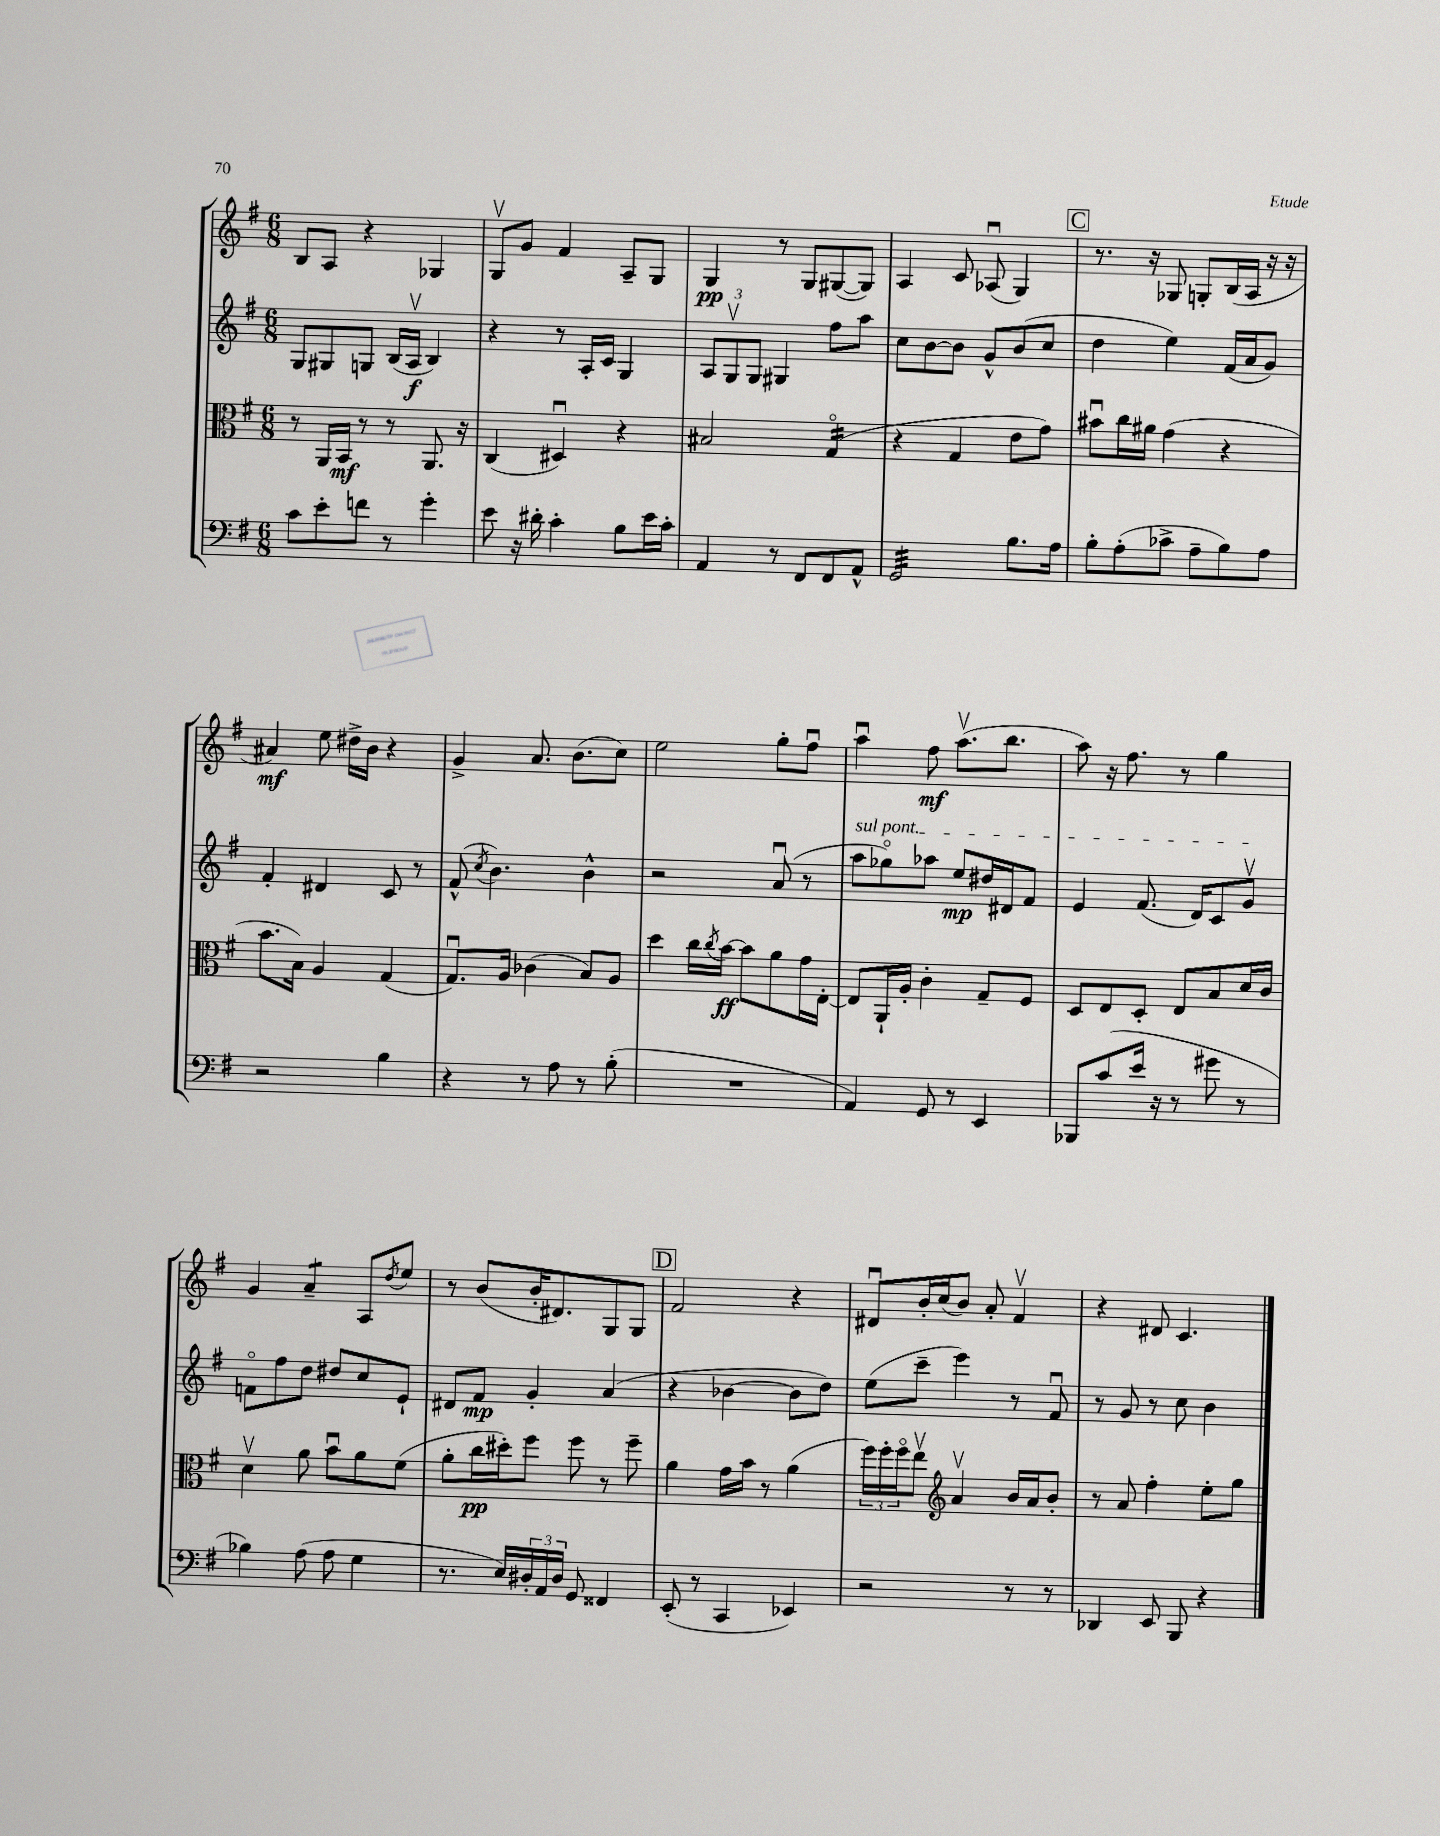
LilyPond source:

<<
\new StaffGroup <<
\new Staff = "s0" {
    \clef treble \key g \major \numericTimeSignature \time 6/8
    b8 a8 r4 ges4 |
    g8\upbow g'8 fis'4 a8-- g8 |
    g4\pp r8 g8 gis8~( gis8) |
    a4 c'8 aes8\downbow( g4) |
    \mark \markup { \box "C" } r8. r16 ges8 g8-. b16( a16 r16 r16 |
    ais'4\mf) e''8 dis''16-> b'16 r4 |
    g'4-> a'8. b'8.( c''8) |
    e''2 g''8-. fis''8\downbow |
    a''4\downbow fis''8\mf a''8.\upbow( b''8. |
    a''8) r16 fis''8. r8 g''4 |
    g'4 a'4:8-- a8 \acciaccatura { d''8 } e''8 |
    r8 b'8( b'16-. dis'8.) g8 g8 |
    \mark \markup { \box "D" } fis'2 r4 |
    dis'8\downbow b'16-. c''16( b'8) a'8-. fis'4\upbow |
    r4 dis'8 c'4. \bar "|." |
}
\new Staff = "s1" {
    \clef treble \key g \major \numericTimeSignature \time 6/8
    g8 gis8 g8 b16( a16\upbow\f b4) |
    r4 r8 a16-. c'16 g4 |
    \tuplet 3/2 { a8 g8\upbow g8 } gis4 fis''8 a''8 |
    c''8 b'8~ b'8 g'8-^ b'8( c''8 |
    \mark \markup { \box "C" } d''4 e''4) fis'16( a'16 g'8) |
    fis'4-. dis'4 c'8 r8 |
    fis'8-^( \acciaccatura { c''8 } b'4.) b'4-^ |
    r2 a'8\downbow( r8 |
    \once \override TextSpanner.bound-details.left.text = \markup { \italic "sul pont." } a''8\startTextSpan ges''8\flageolet) aes''8 e''8\mp dis''16 dis'16 fis'8 |
    e'4 fis'8.( d'16) c'8 g'8\upbow\stopTextSpan |
    f'8\flageolet fis''8 d''8 dis''8 c''8 e'8-! |
    dis'8 fis'8\mp g'4-. a'4( |
    \mark \markup { \box "D" } r4 bes'4~ bes'8 d''8) |
    e''8( c'''8-- e'''4) r8 fis'8\downbow |
    r8 g'8 r8 c''8 b'4 \bar "|." |
}
\new Staff = "s2" {
    \clef alto \key g \major \numericTimeSignature \time 6/8
    r8 a,16 b,16\mf r8 r8 a,8. r16 |
    c4( dis4\downbow) r4 |
    bis2 g4:16\flageolet( |
    r4 g4 e'8 g'8) |
    \mark \markup { \box "C" } bis'8\downbow c''16 ais'16 g'4( r4 |
    b'8. b16) a4 g4( |
    g8.\downbow) a16 ces'4( b8) a8 |
    d''4 c''16 \acciaccatura { c''8 } b'16~\ff b'8 a'8 g'16 e16~-. |
    e8 a,16-! a16-. c'4-. g8-- fis8 |
    d8 e8 d8-. e8 b8 d'16 c'16 |
    d'4\upbow a'8 b'8\downbow a'8 fis'8( |
    a'8-. c''16\pp dis''16-.) fis''8 fis''8 r8 fis''8-- |
    \mark \markup { \box "D" } a'4 g'16 b'16 r8 a'4( |
    \tuplet 3/2 { fis''16) fis''16-. fis''16\flageolet } e''8\upbow \clef treble a'4\upbow b'16 a'16 b'8-. |
    r8 a'8 fis''4-. e''8-. g''8 \bar "|." |
}
\new Staff = "s3" {
    \clef bass \key g \major \numericTimeSignature \time 6/8
    c'8 e'8-. f'8 r8 g'4-. |
    e'8 r16 dis'16-. c'4-. b8 e'16 c'16-. |
    a,4 r8 fis,8 fis,8 a,8-^ |
    g,2:32 b8. a16 |
    \mark \markup { \box "C" } b8-. a8-.( ces'8-> a8-- b8) a8 |
    r2 b4 |
    r4 r8 a8 r8 b8-.( |
    R2. |
    a,4) g,8 r8 e,4 |
    bes,,8 c'8( e'16 r16 r8 gis'8 r8 |
    bes4) a8( a8 g4 |
    r8. e16) \tuplet 3/2 { dis16-. a,16 dis16 } g,8 fisis,4 |
    \mark \markup { \box "D" } e,8-.( r8 c,4 ees,4) |
    r2 r8 r8 |
    des,4 e,8 b,,8 r4 \bar "|." |
}
>>
>>
\layout { \context { \Score \remove "Bar_number_engraver" } }
